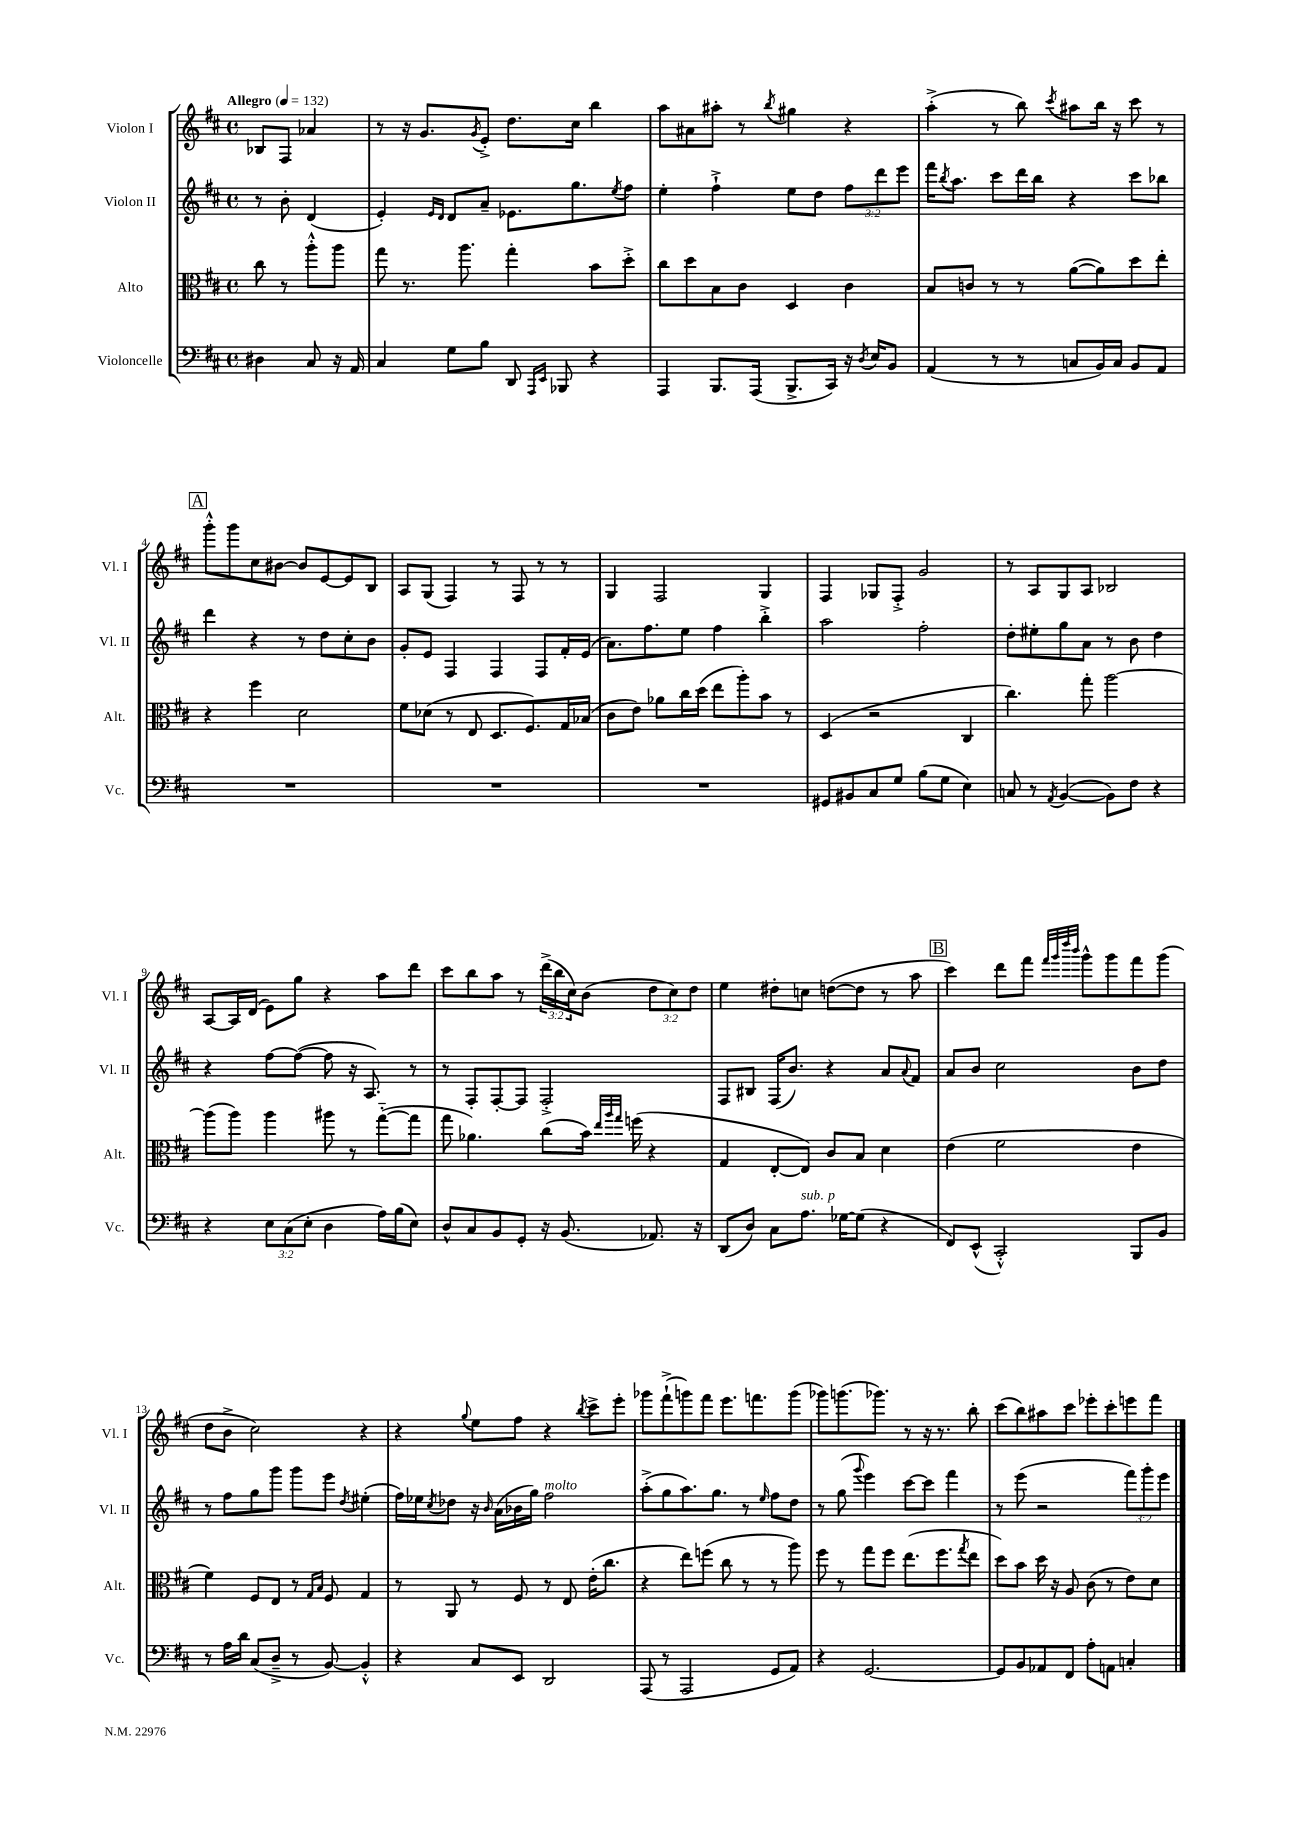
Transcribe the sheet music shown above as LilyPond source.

<<
\new StaffGroup <<
\new Staff = "s0" \with { instrumentName = "Violon I" shortInstrumentName = "Vl. I" } {
    \clef treble \key d \major \defaultTimeSignature \time 4/4 \override Staff.TupletNumber.text = #tuplet-number::calc-fraction-text \partial 2 \tempo "Allegro" 4 = 132
    bes8 fis8 aes'4 |
    r8 r16 g'8. \acciaccatura { g'8 } e'8-.-> d''8. cis''16 b''4 |
    a''8 ais'8 ais''8-. r8 \acciaccatura { b''8 } gis''4 r4 |
    a''4-.->( r8 b''8) \acciaccatura { cis'''8 } ais''8 b''16 r16 cis'''8 r8 |
    \mark \markup { \box "A" } g'''8-.-^ g'''8 cis''8 bis'8~ bis'8 e'8~ e'8 b8 |
    a8 g8( fis4) r8 fis8 r8 r8 |
    g4 fis2 g4 |
    fis4 ges8 fis8-.-> g'2 |
    r8 a8 g8 a8 bes2 |
    a8~ a16 d'16( e'8) g''8 r4 a''8 d'''8 |
    cis'''8 b''8 a''8 r8 \tuplet 3/2 { d'''16->( b''16 cis''16) } b'8( \tuplet 3/2 { d''8 cis''8) d''8 } |
    e''4 dis''8-. c''8 d''8~( d''8 r8 a''8 |
    \mark \markup { \box "B" } cis'''4) d'''8 fis'''8 \grace { fis'''32 g'''32 d''''32 b'''32 } g'''8-^ g'''8 fis'''8 g'''8( |
    d''8 b'8-> cis''2) r4 |
    r4 \appoggiatura { g''8 } e''8 fis''8 r4 \acciaccatura { b''8 } cis'''8-> e'''8-. |
    ges'''8 fis'''8-!->( g'''8) fis'''8 e'''8. f'''8. g'''8( |
    ges'''8) g'''8.( ges'''8.) r8 r16 r8. b''8-. |
    cis'''8( b''8) ais''8 cis'''8 ees'''8-. cis'''8-. e'''8 fis'''8 \bar "|." |
}
\new Staff = "s1" \with { instrumentName = "Violon II" shortInstrumentName = "Vl. II" } {
    \clef treble \key d \major \defaultTimeSignature \time 4/4 \override Staff.TupletNumber.text = #tuplet-number::calc-fraction-text \partial 2
    r8 b'8-. d'4( |
    e'4-.) \grace { e'16 d'16 } d'8 a'8-- ees'8. g''8. \acciaccatura { e''8 } fis''8 |
    e''4-. fis''4-!-> e''8 d''8 \tuplet 3/2 { fis''8 d'''8 e'''8 } |
    fis'''16 \acciaccatura { b''8 } a''8. cis'''8 d'''16 b''16 r4 cis'''8 bes''8 |
    \mark \markup { \box "A" } d'''4 r4 r8 d''8 cis''8-. b'8 |
    g'8-. e'8 fis4 fis4 fis8 fis'16-. e'16( |
    a'8.) fis''8. e''8 fis''4 b''4-.-> |
    a''2 fis''2-. |
    d''8-. eis''8-. g''8 a'8 r8 b'8 d''4 |
    r4 fis''8~ fis''8~( fis''8 r16 a8.) r8 |
    r8 fis8-. fis8~-. fis8 fis2-.-> |
    fis8 bis8 fis16( b'8.) r4 a'8 \appoggiatura { a'8 } fis'8 |
    \mark \markup { \box "B" } a'8 b'8 cis''2 b'8 d''8 |
    r8 fis''8 g''8 g'''8 g'''8 e'''8 \acciaccatura { d''8 } eis''4-.( |
    fis''16) ees''16 \acciaccatura { cis''8 } des''8 r16 \grace { b'16 } a'16( bes'16 g''16) fis''2^\markup { \italic "molto" } |
    a''8-.->( g''8 a''8.) g''8. r8 \grace { e''16 } fis''8 d''8 |
    r8 g''8( \appoggiatura { g'''8 } e'''4) cis'''8~ cis'''8 fis'''4 |
    r8 e'''8( r2 \tuplet 3/2 { fis'''8) g'''8-. e'''8 } \bar "|." |
}
\new Staff = "s2" \with { instrumentName = "Alto" shortInstrumentName = "Alt." } {
    \clef alto \key d \major \defaultTimeSignature \time 4/4 \partial 2
    cis''8 r8 a''8-.-^ a''8 |
    g''8 r8. a''8. g''4-. b'8 d''8-.-> |
    cis''8 d''8 b8 cis'8 d4 cis'4 |
    b8 c'8 r8 r8 a'8~( a'8) d''8 e''8-. |
    \mark \markup { \box "A" } r4 fis''4 d'2 |
    fis'8 des'8( r8 e8 d8. fis8.) g16 bes16( |
    cis'8 e'8) aes'8 cis''16 d''16( e''8 a''8-.) b'8 r8 |
    d4( r2 cis4 |
    cis''4.) g''8-. a''2~ |
    a''8( a''8) a''4 ais''8 r8 g''8~-_( g''8 |
    g''8 aes'4.) cis''8( b'16) \grace { e''32 a''32 g''32 } f''16( r4 |
    g4 e8~-. e8) cis'8 b8 d'4 |
    \mark \markup { \box "B" } e'4( fis'2 e'4 |
    fis'4) fis8 e8 r8 \grace { g16 b16 } fis8 g4 |
    r8 a,8 r8 fis8 r8 e8 e'16-.( cis''8. |
    r4 e''8) f''8( cis''8 r8 r8 a''8) |
    fis''8 r8 g''8 fis''8 e''8.( fis''8. \acciaccatura { g''8 } e''8 |
    d''8) b'8 d''16 r16 a8 cis'8( r8 e'8) d'8 \bar "|." |
}
\new Staff = "s3" \with { instrumentName = "Violoncelle" shortInstrumentName = "Vc." } {
    \clef bass \key d \major \defaultTimeSignature \time 4/4 \override Staff.TupletNumber.text = #tuplet-number::calc-fraction-text \partial 2
    dis4 cis8 r16 a,16 |
    cis4 g8 b8 d,8 \grace { a,,16 e,16 } bes,,8 r4 |
    a,,4 b,,8. a,,16( b,,8.-> cis,16) r16 \acciaccatura { d8 } e16 b,8 |
    a,4( r8 r8 c8 b,16) c16 b,8 a,8 |
    \mark \markup { \box "A" } R1 |
    R1 |
    R1 |
    gis,8 bis,8 cis8 g8 b8( g8 e4) |
    c8 r8 \acciaccatura { a,8 } b,4~( b,8) fis8 r4 |
    r4 \tuplet 3/2 { e8 cis8( e8-. } d4 a16) b16( e8) |
    d8-^ cis8 b,8 g,8-. r16 b,8.( aes,8.) r16 |
    d,8( d8) cis8 a8.^\markup { \italic "sub. p" } ges16~ ges8( r4 |
    \mark \markup { \box "B" } fis,8) e,8-^( cis,2-.-^) b,,8 b,8 |
    r8 a16 d'16 cis8( d8---> r8 b,8~) b,4-.-^ |
    r4 cis8 e,8 d,2 |
    a,,8( r8 a,,2 g,8 a,8) |
    r4 g,2.~ |
    g,8 b,8 aes,8 fis,8 a8-. a,8 c4-. \bar "|." |
}
>>
>>
